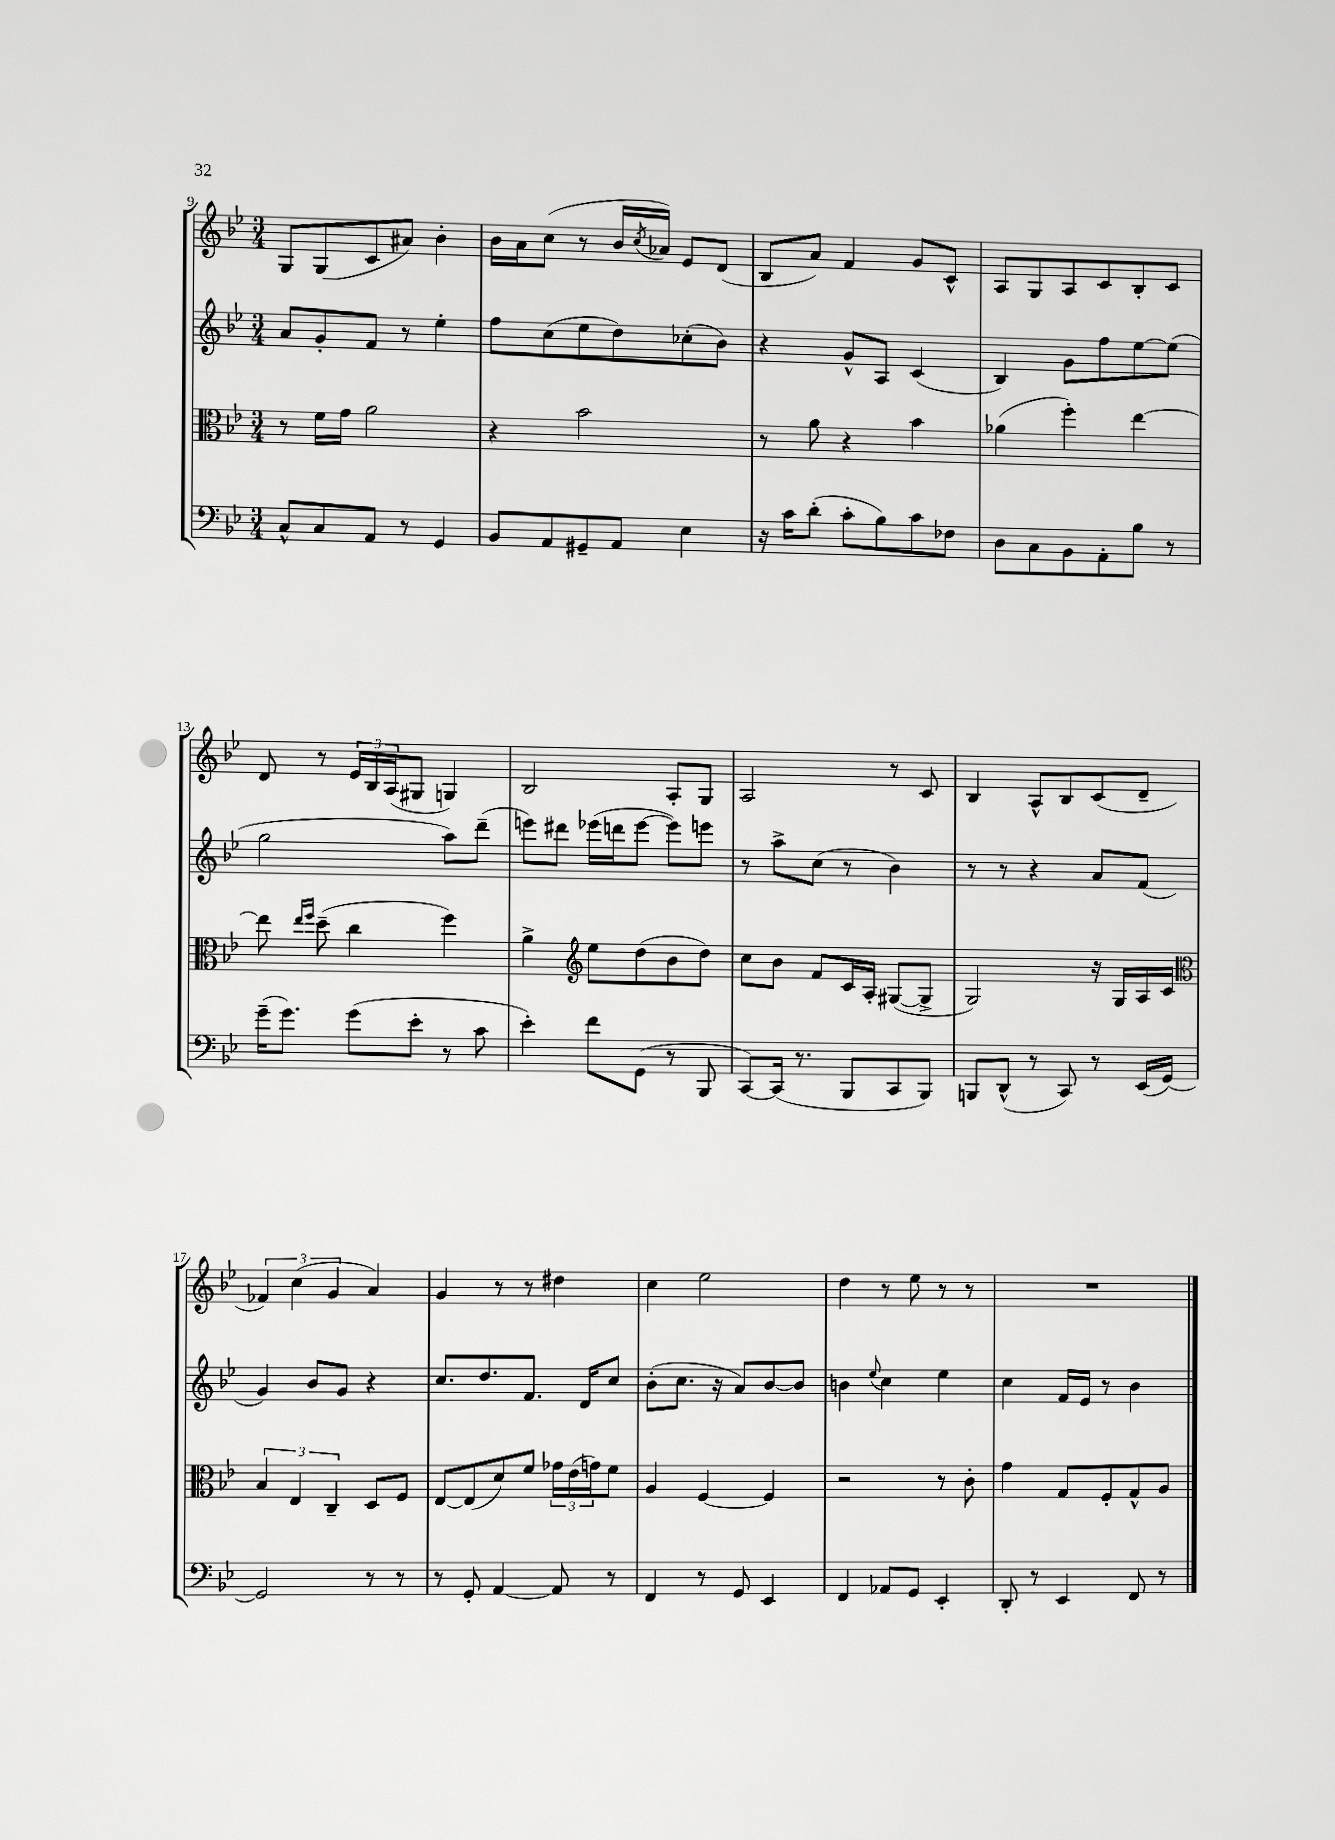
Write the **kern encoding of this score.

**kern	**kern	**kern	**kern
*staff4	*staff3	*staff2	*staff1
*clefF4	*clefC3	*clefG2	*clefG2
*k[b-e-]	*k[b-e-]	*k[b-e-]	*k[b-e-]
*M3/4	*M3/4	*M3/4	*M3/4
8C^^	8r	8a	8G
8C	16f	8g'	(8G
.	16g	.	.
8AA	2a	8f	8c
8r	.	8r	8a#)
4GG	.	4ee-'	4b-'
=	=	=	=
8BB-	4r	8ff	16b-
.	.	.	16a
8AA	.	(8cc	(8cc
8GG#~	2b-	8ee-	8r
8AA	.	8dd)	16b-
.	.	.	8qcc
.	.	.	16a-)
4E-	.	(8cc-'	8e-
.	.	8b-)	(8d
=	=	=	=
16r	8r	4r	8B-
16c	.	.	.
(8d'	8a	.	8a)
8c'	4r	8g^^	4f
8B-)	.	8A	.
8c	4b-	(4c	8g
8F-	.	.	8c^^
=	=	=	=
8D	(4a-	4B-)	8A
8C	.	.	8G
8BB-	4ff')	8g	8A
8AA'	.	8ff	8c
8B-	[4ee-	[8ee-	8B-'
8r	.	(8ee-]	8c
=	=	=	=
(16g~	8ee-]	2gg	8d
8.g)	.	.	.
.	16qqee-	.	.
.	16qqff	.	.
.	(8dd~	.	8r
(8g	4cc	.	24e-
.	.	.	24B-
.	.	.	(24A
8e-'	.	.	8G#
8r	4ff)	8aa)	4G)
8c	.	(8ddd~	.
=	=	=	=
4e-')	4a^	8eee)	2B-
.	.	8ddd#	.
*	*clefG2	*	*
8f	8ee-	(16eee-	.
.	.	16ddd	.
(8GG	(8dd	[8eee-	.
8r	8b-	8eee-])	8A'
8BBB-	8dd)	8eee	8G
=	=	=	=
[8CC)	8cc	8r	2A
(16CC]	8b-	8aa^	.
8.r	.	.	.
.	8f	(8cc	.
8BBB-	16c	8r	.
.	16A'	.	.
8CC	([8G#	4b-)	8r
8BBB-)	8G#^]	.	8c
=	=	=	=
8BBB	2G)	8r	4B-
(8DD^^	.	8r	.
8r	.	4r	8A^^
8CC)	.	.	8B-
8r	16r	8a	(8c
.	16G	.	.
(16EE-	16A	(8f	8d~
[16GG)	16c	.	.
=	=	=	=
*	*clefC3	*	*
2GG]	6B-	4g)	6f-)
.	6E-	.	(6cc
.	.	8b-	.
.	6C~	.	6g
.	.	8g	.
8r	8D	4r	4a)
8r	8F	.	.
=	=	=	=
8r	[8E-	8.cc	4g
8GG'	(8E-]	.	.
.	.	8.dd	.
[4AA	8d)	.	8r
.	8f	8.f	8r
8AA]	24g-	.	4dd#
.	(24e-	.	.
.	.	16d	.
.	24g)	.	.
8r	8f	8cc	.
=	=	=	=
4FF	4A	(8b-'	4cc
.	.	8.cc	.
8r	[4F	.	2ee-
.	.	16r	.
8GG	.	8a)	.
4EE-	4F]	[8b-	.
.	.	8b-]	.
=	=	=	=
4FF	2r	4b	4dd
.	.	8qqee-	.
8AA-	.	4cc	8r
8GG	.	.	8ee-
4EE-'	8r	4ee-	8r
.	8c'	.	8r
=	=	=	=
8DD'	4g	4cc	2.r
8r	.	.	.
4EE-	8G	16f	.
.	.	16e-	.
.	8F'	8r	.
8FF	8G^^	4b-	.
8r	8A	.	.
==	==	==	==
*-	*-	*-	*-
